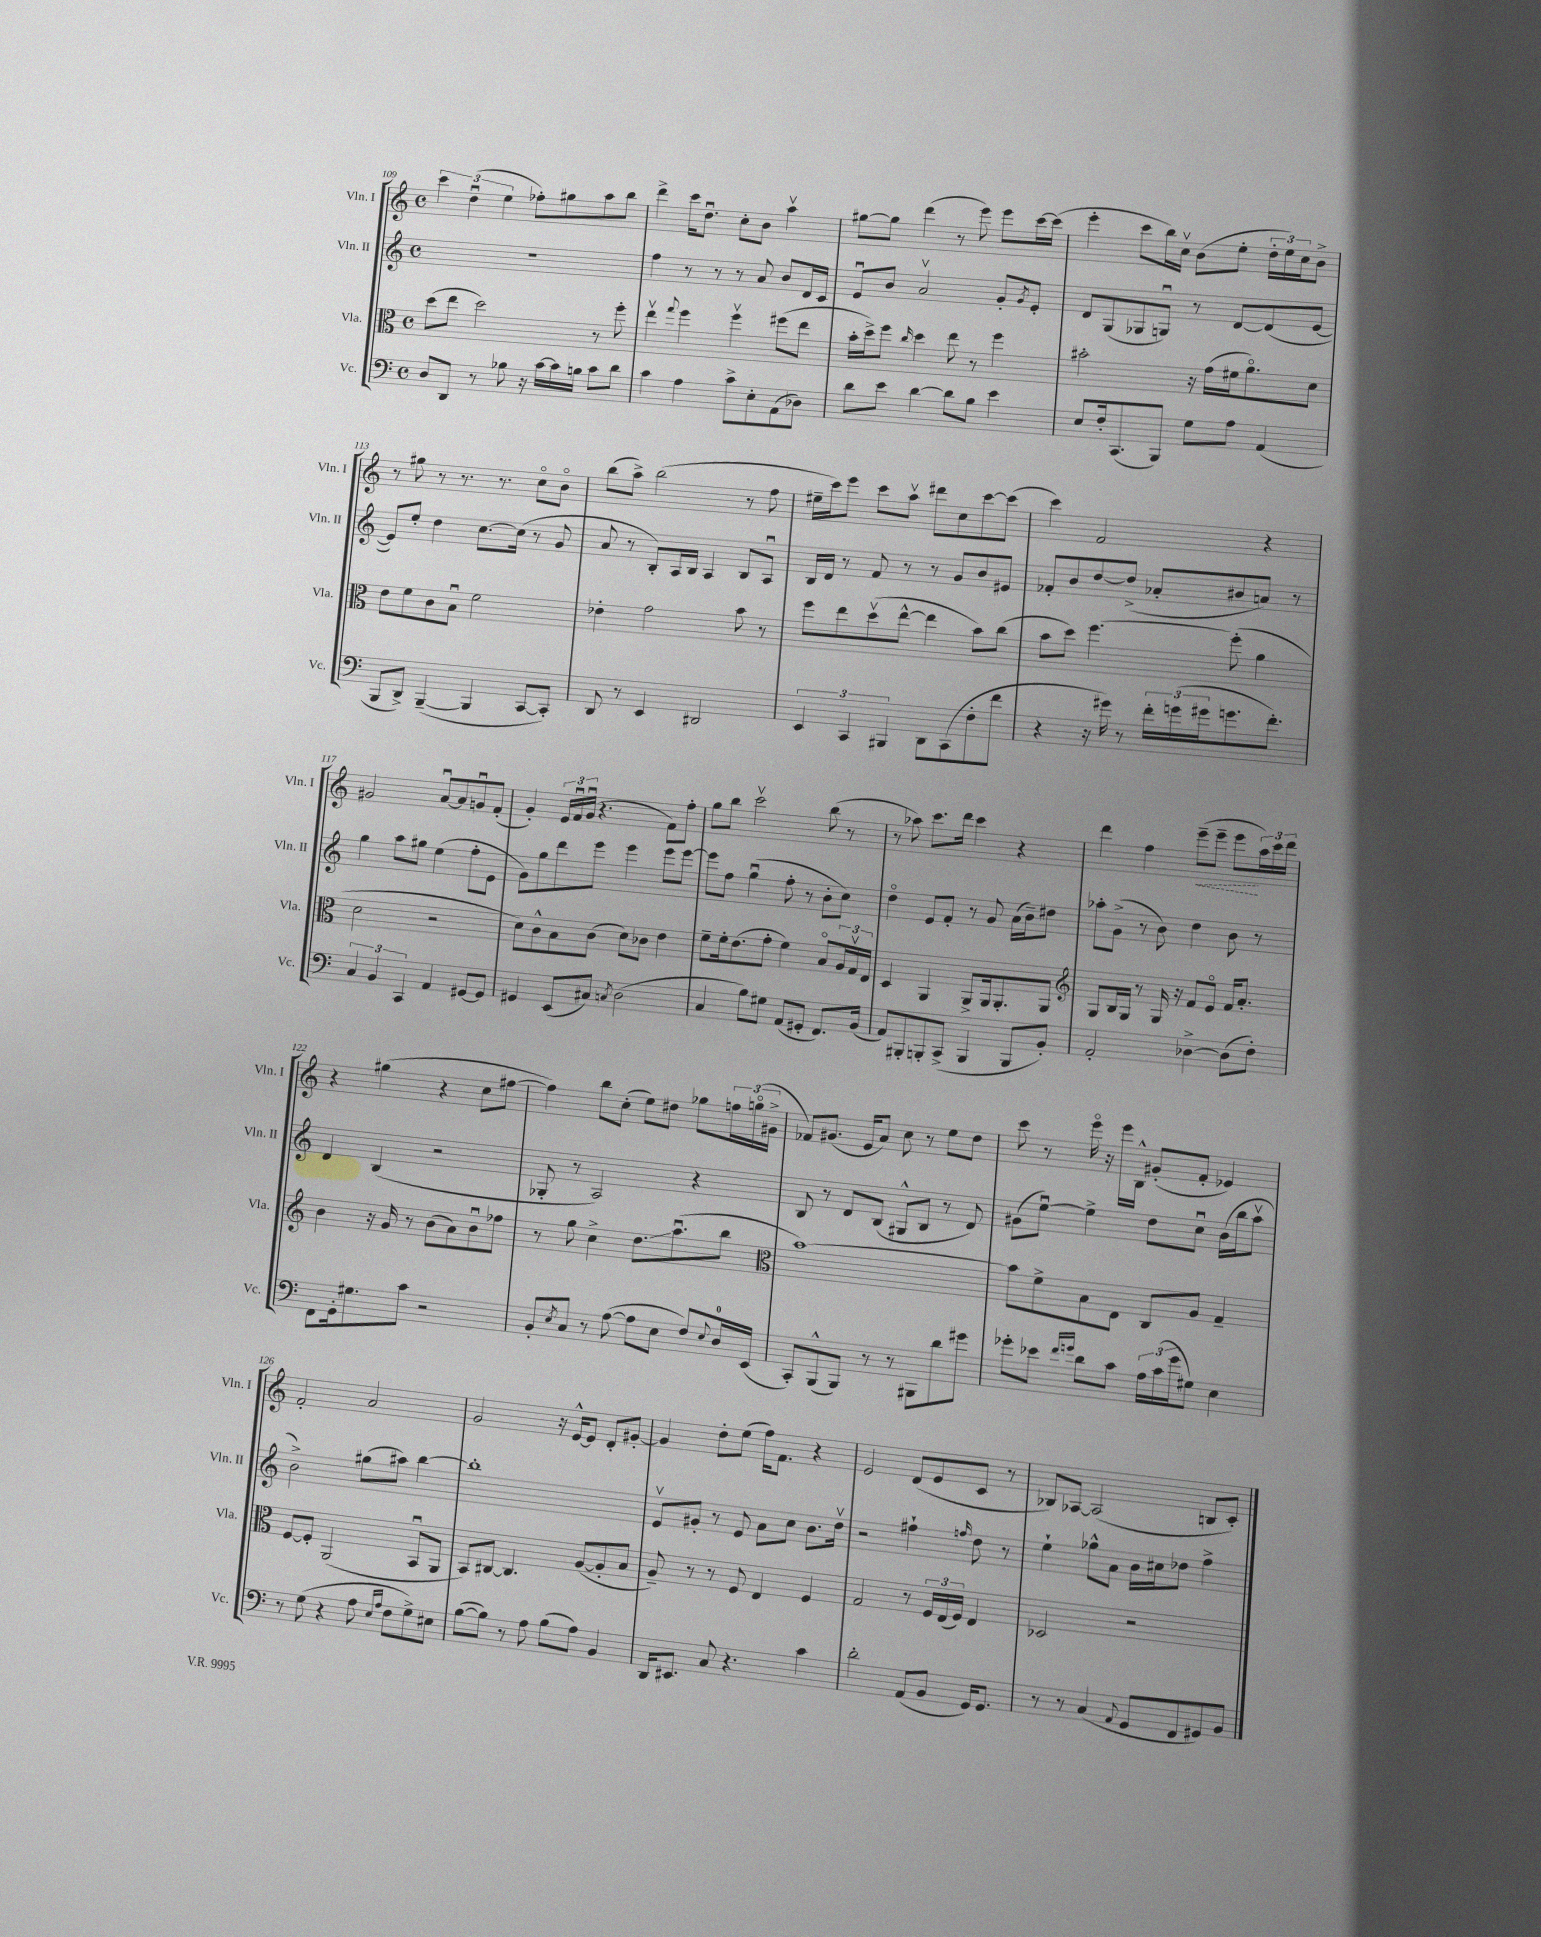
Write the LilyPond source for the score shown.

<<
\new StaffGroup <<
\new Staff = "s0" \with { instrumentName = "Vln. I" shortInstrumentName = "Vln. I" } {
    \clef treble \key c \major \defaultTimeSignature \time 4/4
    \tuplet 3/2 { c'''4 d''4\downbow( e''4 } fes''8-.) gis''8 a''8 b''8 |
    d'''4-> c'''16 d''8.\downbow c''8-. b'8 a''4\upbow |
    gis''8~ gis''8 d'''4( r8 e'''8) e'''8 c'''16~ c'''16( |
    e'''4-. c'''8 b''16) c''16\upbow b'8( e''8-. \tuplet 3/2 { d''16-. e''16) c''16 } b'8-> |
    r8 gis''8 r8 r8. r8. c''8\flageolet b'8\flageolet |
    b''8( a''8->) b''2( r8 f''8 |
    eis''16-- c'''16) e'''8 c'''8 a''8\upbow dis'''8 c''8 c'''8~ c'''8( |
    c'''4) f'2 r4 |
    gis'2 a'8~\downbow a'8 g'8\downbow f'8-.( |
    g'4-.) \tuplet 3/2 { e'16 f'16\downbow g'16\downbow( } r4. f'8) f''8-. |
    g''8 b''8 c'''2\upbow b''8( r8 |
    r8 aes''8) c'''8. d'''16 c'''4 r4 |
    d'''4 f''4 \once \override Hairpin.style = #'dashed-line e'''8--\<( e'''8-- e'''8\! \tuplet 3/2 { a''16) c'''16 d'''16 } |
    r4 gis''4( r4 c''8 fis''8~ |
    fis''4) b''8 c''8-.( e''8) dis''8 ges''8 \tuplet 3/2 { f''16 g''16\flageolet( gis'16-> } |
    fes'8) gis'8.( e'16 a'8) c''8 r8 e''8 d''8 |
    c'''8 r8 e'''16\flageolet r16 e'''16 b16-^ gis'8-.( f'8-. ees'4) |
    f'2-. a'2 |
    g'2 r16 e'16~-^ e'8 d'8-. gis'8~-. |
    gis'4 d''8-. e''8( f''16) f'8. r4 |
    e'2 d'8( e'8 c'8 r8 |
    bes8) aes8~ aes2( b8 c'8-.) \bar "|." |
}
\new Staff = "s1" \with { instrumentName = "Vln. II" shortInstrumentName = "Vln. II" } {
    \clef treble \key c \major \defaultTimeSignature \time 4/4
    R1 |
    f''4 r8 r8 r8 a'8 b'8 d'16 c'16 |
    e'8\downbow b'8 a'2\upbow g'8-. \acciaccatura { g'8 } e'8-. |
    d'8 g8( ges8 g8\downbow) r8 d'8~ d'8( e'8~ |
    e'8) e''8-. d''4 c''8.~ c''16( r8 g'8 |
    a'8 r8 b8-.) a16 b16 a4 b8 a8\downbow |
    b16 d'16 r8 f'8 r8 r8 g'8 b'8 eis'8 |
    fes'8-. b'8 d''8~ d''8->( aes'8-. bis'8 a'8) r8 |
    g''4 a''8 gis''8 e''4( f''8-. e'8 |
    g'8) g''8 d'''8 e'''8 e'''4 e'''8 e'''8~ |
    e'''8 f''8 g''4\downbow( f''8-. r8 b'8-. c''8) |
    d''4\flageolet e'8 f'8-. r8 g'8 a'16( b'16--) dis''8 |
    aes''8-. g'8->( r8 b'8) d''4 b'8 r8 |
    d'4 b4( r2 |
    ges8-. r8 a2) r4 |
    b8 r8 d'8 b8( gis8-^ b8 r8 d'8) |
    gis'8( e''8~\downbow) e''4-> d''8 c''8\downbow b'16( b''16 a''8\upbow |
    b'2->) gis''8( ais''8) b''4~ |
    b''1-. |
    e'8\upbow gis'8-. r8 e'8 a'8 c''8 b'8. d''16\upbow |
    r2 fis''4-! \grace { f''16 } d''8 r8 |
    e''4-! ges''8-^ a'8 b'16 cis''16 des''8 f''4-> \bar "|." |
}
\new Staff = "s2" \with { instrumentName = "Vla." shortInstrumentName = "Vla." } {
    \clef alto \key c \major \defaultTimeSignature \time 4/4
    d''8( e''8 d''2) r8 f''8-. |
    e''4\upbow \appoggiatura { g''8 } f''4 f''4\upbow fis''8( e''8 |
    b'16-. d''16->) f''8 \grace { c''16 } d''4 e''8 r8 f''4 |
    bis'2-. r16 g'16( fis'16 a'8.\flageolet) d'8 |
    e'8 f'8 c'8 b8\downbow f'2 |
    ees'4-. g'2 b'8 r8 |
    f''8 e''8 d''8\upbow( e''8~-^ e''4 b'8) c''8( |
    b'8 d''8) f''4.~ f''8-.( a'4 |
    d'2 r2 |
    d'8) c'8-^ b8 c'8( d'8) ces'8 e'4 |
    f'8-- f'16-. e'8.( g'8-. f'4) b8\flageolet \tuplet 3/2 { a16 g16\upbow e16 } |
    d4 a,4 a,8-> a,16 a,8.-. a,8 |
    \clef treble g8 b16 g16 r8 g16 r16 f'8 e'8\flageolet f'16 a'8.-. |
    b'4 r16 g'16 r8 b'8( a'8) b'8\downbow fes''8 |
    r8 g''8 c''4-> d''8.\glissando a''8.\downbow( b''8 |
    \clef alto b'1~) |
    b'8 f'8-> b8 e8 c8 a8 g4-- |
    f8~ f8-. a,2( b,8\downbow a,8 |
    b,8) cis8~ cis4. a8~( a8-. b8 |
    a8--) r8 r8 f8 e4 f4 |
    g2 r8 \tuplet 3/2 { f16 e16( f16) } e4 |
    des2 r2 \bar "|." |
}
\new Staff = "s3" \with { instrumentName = "Vc." shortInstrumentName = "Vc." } {
    \clef bass \key c \major \defaultTimeSignature \time 4/4
    d8 d,8 r8 bes8 r16 c'16~ c'16 b16 c'8 d'8 |
    c'4 a4 c'8-> e8-. a,8( des8) |
    d'8 e'8 d'4~ d'8 b8 e'4 |
    e8 f16-. c,8.( b,,8) g8 a8 a,4( |
    b,,8 d,8->) b,,4~--( b,,4 c,8~ c,8-.) |
    d,8 r8 e,4 dis,2 |
    \tuplet 3/2 { e,4 c,4 bis,,4 } d,8 c,8( f8-. f'8 |
    r4 r16 gis'16) r8 \tuplet 3/2 { f'16-. g'16( gis'16 } g'8. f'8.-.) |
    \tuplet 3/2 { c4 b,4 c,4 } a,4 gis,8~ gis,8 |
    gis,4 e,8( cis8) \acciaccatura { c8 } d2( |
    c4 b8) gis8 a,8( gis,8-. f,8.) b,16( |
    a,8) bis,,8-. b,,8-. c,8->( b,,4 b,,8 b,8-.) |
    a,2-. des4~-> des8( f8-.) |
    f,8 g,16-. gis8. c'8 r2 |
    b,8-. \acciaccatura { e8 } c8 r8 a8~( a8 e8 f8) \appoggiatura { e8 } d16-0 e,16( |
    c,8-.) b,,8-^( b,,8) r8 r8 bis,,8 d'8 gis'8 |
    ges'8-. ees'8 \grace { f'16 g'16 } d'8 c'8 \tuplet 3/2 { a16 c'16( g'16 } gis8) e4 |
    r8 g8( r4 a8 \grace { e16 a16 } f8 g8->) eis8 |
    b8~( b8) r8 a8 b8( a8) b,4 |
    d,16 eis,8. c8 r4. c'4 |
    d'2-. a,8( b,8 g,16) g,8. |
    r8 r8 c4( \appoggiatura { a,8 } g,8 f,8 gis,8) b,8 \bar "|." |
}
>>
>>
\layout { \context { \Score currentBarNumber = #109 } }
